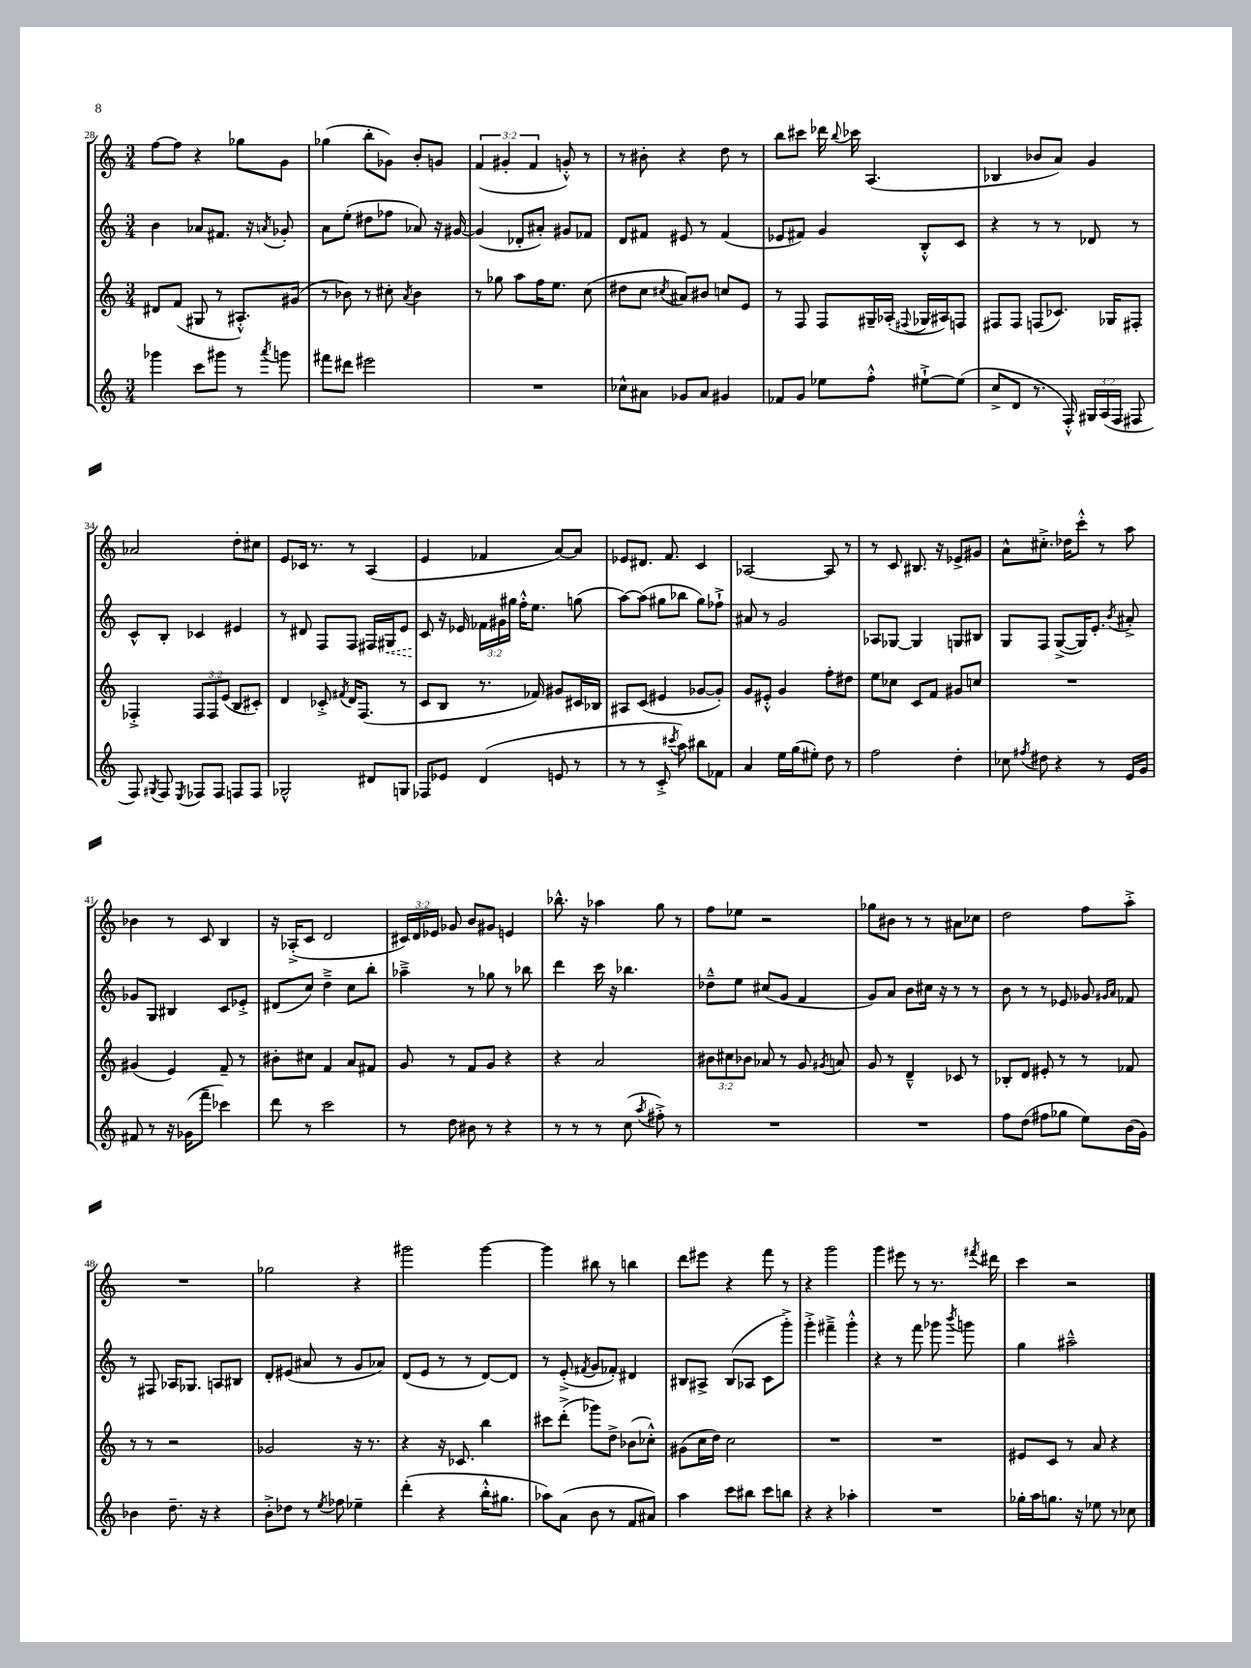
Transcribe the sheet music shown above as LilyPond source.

<<
\new StaffGroup <<
\new Staff = "s0" {
    \clef treble \key c \major \numericTimeSignature \time 3/4 \override Staff.TupletNumber.text = #tuplet-number::calc-fraction-text
    \autoBeamOff f''8[~ f''8] r4 ges''8[ g'8] |
    ges''4( b''8[-. ges'8]) b'8[-. g'8] |
    \tuplet 3/2 { f'4( gis'4-. f'4 } g'8-.-^) r8 |
    r8 bis'8-. r4 d''8 r8 |
    b''8[ cis'''8] des'''16 \appoggiatura { b''8 } ces'''16 a4.( |
    bes4 bes'8[ a'8]) g'4 |
    aes'2 d''8[-. cis''8] |
    e'8[ ces'16] r8. r8 a4( |
    e'4 fes'4 a'8[~) a'8] |
    ees'8[ dis'8.] f'8. c'4 |
    aes2~ aes8 r8 |
    r8 c'8 bis8. r16 ees'8[-> gis'8] |
    a'8[-^ cis''8.]-.-> des''16[ c'''8]-.-^ r8 a''8 |
    bes'4 r8 c'8 b4 |
    r16 aes16[-.->( c'8] d'2 |
    \tuplet 3/2 { cis'16[) d'16 ees'16] } ges'8 b'8[ gis'8] e'4 |
    bes''8.-^ r16 aes''4 g''8 r8 |
    f''8[ ees''8] r2 |
    ges''8[ bis'8] r8 r8 ais'8[ ces''8] |
    d''2 f''8[ a''8]-.-> |
    R2. |
    ges''2 r4 |
    gis'''2 gis'''4~ |
    gis'''4 bis''8 r8 b''4 |
    d'''8[ eis'''8] r4 f'''8 r8 |
    r4 g'''2 |
    g'''4 eis'''8 r8 r8. \acciaccatura { fis'''8 } dis'''16 |
    c'''4 r2 \bar "|." |
}
\new Staff = "s1" {
    \clef treble \key c \major \numericTimeSignature \time 3/4 \override Staff.TupletNumber.text = #tuplet-number::calc-fraction-text
    \autoBeamOff b'4 aes'8[ fis'8.] r16 \acciaccatura { a'8 } ges'8-. |
    a'8[ e''8]-.( dis''8[ fes''8] aes'8) r16 gis'16~ |
    gis'4( des'8[-. ais'8]-.) gis'8[ fes'8] |
    d'8[ fis'8] eis'8 r8 fis'4( |
    ees'8[ fis'8]) g'4 b8[-.-^ c'8] |
    r4 r8 r8 des'8 r8 |
    c'8[-^ b8]-. ces'4 eis'4 |
    r8 dis'8 f8[ f8] fis16[ \once \override Hairpin.style = #'dashed-line gis16\< e'8] |
    c'8\! r16 ees'16 \tuplet 3/2 { fes'16[ gis'16 gis''16] } f''16[-.-^ e''8.] g''8( |
    a''8[~) a''8]( gis''8[ bes''8] gis''8[) fes''8]-!-> |
    ais'8 r8 g'2 |
    aes8[ ges8]~ ges4 g8[ bis8] |
    g8[ f8] g8[~->( g16) e'8.]-. \acciaccatura { b'8 } ais'8-.-> |
    ges'8[ g8] bis4 c'8[ ees'8]-.-> |
    dis'8[( c''8]) d''4---> c''8[ b''8]-. |
    aes''4---> r8 ges''8 r8 bes''8 |
    d'''4 c'''16 r16 bes''4. |
    des''8[---^ e''8] cis''8[( g'8] f'4 |
    g'8[) a'8] b'8[ cis''16] r16 r8 r8 |
    b'8 r8 r8 ees'8 ges'8 \grace { gis'16[ a'16] } fes'8 |
    r8 fis8 aes16[ ges8.] a8[ bis8] |
    d'8[-. eis'8]( ais'8 r8 g'8[ aes'8]) |
    d'8[( e'8] r8 r8 d'8[~) d'8] |
    r8 e'8-.->( \acciaccatura { fis'8 } g'8[ fes'8]-.) dis'4 |
    bis8[ ais8]-> bis8[( aes8] c'8[ g'''8]-.->) |
    g'''4-.-> fis'''4---> g'''4-.-^ |
    r4 r8 f'''8 ges'''8 \acciaccatura { b'''8 } g'''8 |
    g''4 ais''2---^ \bar "|." |
}
\new Staff = "s2" {
    \clef treble \key c \major \numericTimeSignature \time 3/4 \override Staff.TupletNumber.text = #tuplet-number::calc-fraction-text
    \autoBeamOff dis'8[ f'8]( gis8 r8 ais8.[-.-^) gis'16]( |
    r8 bes'8) r8 cis''8-. \acciaccatura { a'8 } bes'4 |
    r8 ges''8 a''8[ f''16 e''8.] c''8( |
    dis''8[ c''8] \acciaccatura { cis''8 } ais'8[) bis'8] c''8[ e'8] |
    r8 f8 f8[ gis16-- aes16]-.( \appoggiatura { fis8 } ges16[ ais16) f8] |
    fis8[ fis8] f8[( ces'8.]) ges16[ fis8]-. |
    fes4-.-> \tuplet 3/2 { fes8[ fes8 e'8]( } b8[ cis'8]-.) |
    d'4 ces'8-.-> \acciaccatura { fis'8 } d'16[ f8.]( r8 |
    c'8[ b8] r8. fes'16) gis'8[ cis'16 bes16] |
    ais8[ c'8]( eis'4 ges'8[~ ges'8]-.) |
    g'8[ eis'8]-.-^ g'4 f''8[-. dis''8] |
    e''8[ ces''8] c'8[ f'8] gis'8[ c''8] |
    R2. |
    gis'4( e'4) f'8-- r8 |
    bis'8[-. cis''8] f'4 a'8[ fis'8] |
    g'8 r8 f'8[ g'8] r4 |
    r4 a'2 |
    \tuplet 3/2 { bis'8[ cis''8 bes'8] } aes'8 r8 g'8 \acciaccatura { gis'8 } a'8 |
    g'8 r8 d'4---^ ces'8 r8 |
    bes8[-. d'8] eis'8-. r8 r8 fes'8 |
    r8 r8 r2 |
    ges'2 r16 r8. |
    r4 r16 ces'8. b''4 |
    cis'''8[ d'''8]-.->( ges'''8[) d''8]-> bes'8[( ces''8]-.-^) |
    gis'8[( c''16 d''16]) c''2 |
    R2. |
    R2. |
    eis'8[ c'8] r8 a'8 r4 \bar "|." |
}
\new Staff = "s3" {
    \clef treble \key c \major \numericTimeSignature \time 3/4 \override Staff.TupletNumber.text = #tuplet-number::calc-fraction-text
    \autoBeamOff ges'''4 c'''8[ gis'''8] r8 \acciaccatura { a'''8 } g'''8 |
    fis'''8[ dis'''8] eis'''2 |
    R2. |
    ces''8[-^ ais'8] ges'8[ ais'8] gis'4 |
    fes'8[ g'8] ees''8[ f''8]-.-^ eis''8[~-!-> eis''8]( |
    c''8[-> d'8] r8. f16-.-^) \tuplet 3/2 { gis16[ a16( f16] } fis8 |
    f8) \acciaccatura { gis8 } f8 \acciaccatura { e8 } fes8[ fes8] f8[ f8] |
    ges2-^ dis'8[ g8] |
    fes8[ ees'8] d'4( e'8 r8 |
    r8 r8 c'8-.-> \acciaccatura { cis'''8 } a''8) bis''8[ fes'8] |
    a'4 e''16[ g''16( eis''8]-.) d''8 r8 |
    f''2 d''4-. |
    ces''8 \acciaccatura { fis''8 } dis''8 r4 r8 e'16[ g'16] |
    fis'8 r8 r16 ges'16[( f'''8]-- ces'''4) |
    d'''8 r8 c'''2 |
    r8 d''8 bis'8 r8 r4 |
    r8 r8 r8 c''8( \acciaccatura { a''8 } fis''8-.->) r8 |
    R2. |
    R2. |
    f''8[ d''8]( fis''8[ ges''8] e''8[) b'16( g'16]) |
    bes'4 d''8.-- r16 r4 |
    b'8[-.-> des''8] r8 \acciaccatura { e''8 } fes''8 ees''4-- |
    d'''4-.( r4 b''16[-.-^ gis''8.] |
    aes''8[) a'8]( b'8 r8 f'8[ ais'8]) |
    a''4 c'''8[ bis''8] c'''8[ b''8] |
    r4 r4 aes''4-. |
    R2. |
    ges''16[-. a''16 g''8.] r16 ees''8 r8 ces''8 \bar "|." |
}
>>
>>
\layout { \context { \Score currentBarNumber = #28 } }
